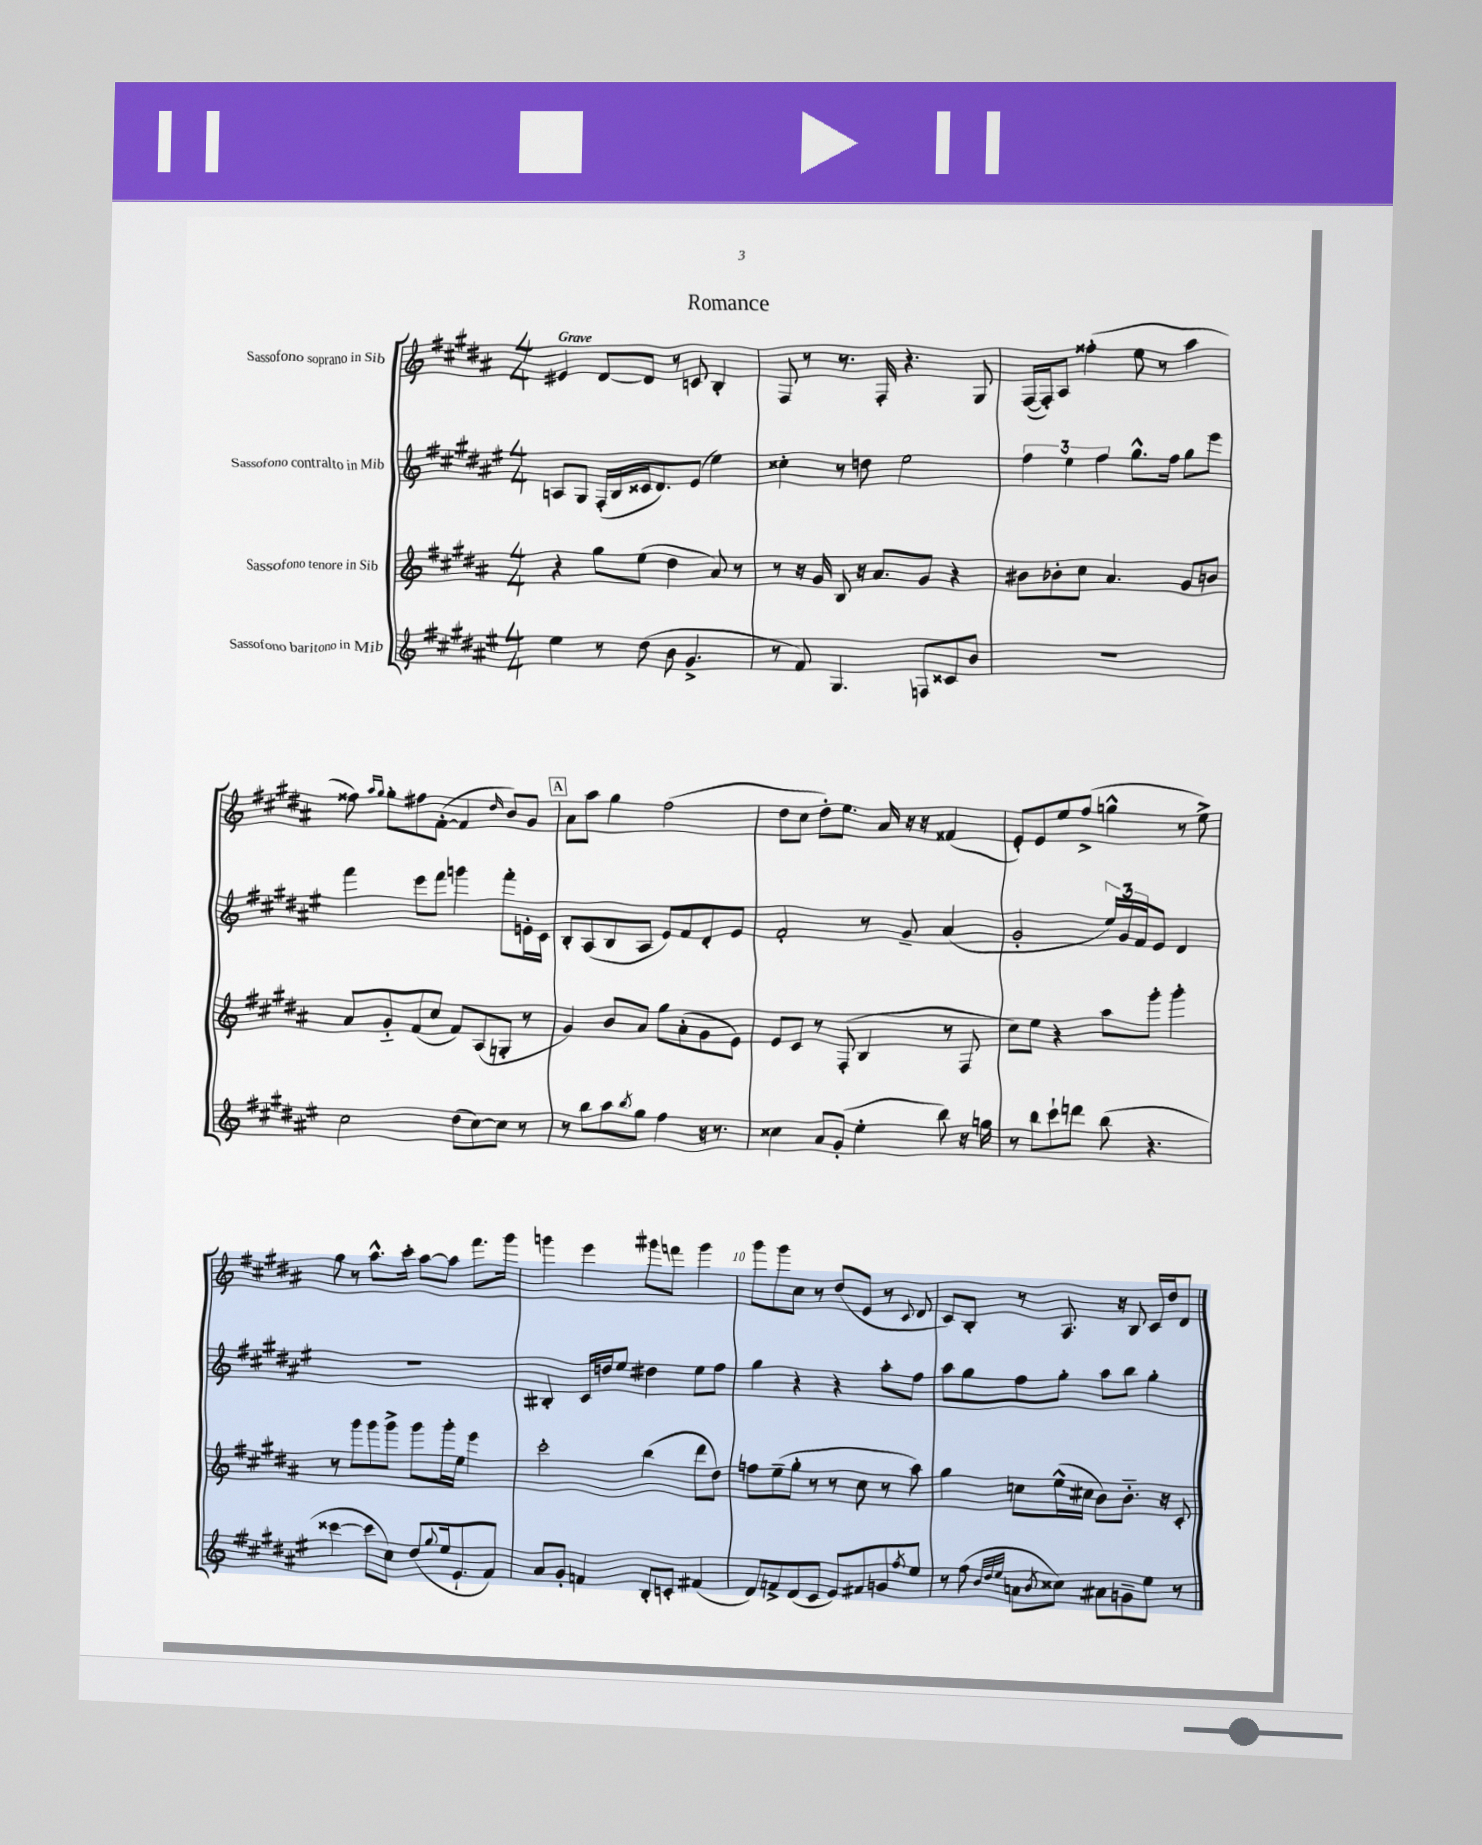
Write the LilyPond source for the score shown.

\header { title = "Romance" }
<<
\new StaffGroup <<
\new Staff = "s0" \with { instrumentName = "Sassofono soprano in Sib" } {
    \clef treble \key b \major \numericTimeSignature \time 4/4 \tempo "Grave"
    eis'4 dis'8~ dis'8 r8 c'8 b4-. |
    fis8 r8 r8. fis16-. r4. gis8 |
    fis16~( fis16-.) ais8 fisis''4-.( e''8 r8 ais''4 |
    fisis''8) \grace { ais''16 gis''16 } gis''8-. fis''8 fis'8~-.( fis'4 \grace { dis''16 } b'8) gis'8 |
    \mark \markup { \box "A" } ais'8 ais''8 gis''4 fis''2( |
    dis''8 cis''8 dis''8-.) e''8. ais'16 r16 r16 fisis'4( |
    e'8-.) e'8 e''8 fis''8->( g''4-^ r8 e''8->) |
    gis''8 r8 ais''8.-^ cis'''16-. ais''8~ ais''8 fis'''8. gis'''16 |
    g'''4 e'''4 gis'''8 f'''8 gis'''4 |
    gis'''8 gis'''8 cis''8 r8 dis''8( e'8 r8 \appoggiatura { cis'8 } dis'8 |
    cis'8) b8-. r8 ais8. r16 b8 cis'16 dis''16 dis'8 \bar "|." |
}
\new Staff = "s1" \with { instrumentName = "Sassofono contralto in Mib" } {
    \clef treble \key fis \major \numericTimeSignature \time 4/4
    a8 gis8 fis16-.( b16 cisis'16 dis'8.) eis'8( eis''4) |
    cisis''4-. r8 d''8 eis''2 |
    \tuplet 3/2 { fis''4 eis''4 fis''4 } gis''8.-^ fis''16 gis''8 eis'''8 |
    fis'''4 eis'''8 fis'''8 g'''4 fis'''8-. e'16-. cis'16 |
    \mark \markup { \box "A" } b8-. ais8( b8 ais8 eis'8) fis'8 dis'8-. eis'8 |
    fis'2-. r8 gis'8-- ais'4( |
    gis'2-. \tuplet 3/2 { eis''16) gis'16 fis'16 } eis'8 dis'4 |
    R1 |
    bis4-. cis'16 d''16 eis''8 dis''4 eis''8 fis''8 |
    gis''4 r4 r4 ais''8-. fis''8 |
    ais''8 gis''8 fis''8 gis''8-. ais''8 b''8 gis''4-. \bar "|." |
}
\new Staff = "s2" \with { instrumentName = "Sassofono tenore in Sib" } {
    \clef treble \key b \major \numericTimeSignature \time 4/4
    r4 gis''8 e''8( dis''4 ais'8) r8 |
    r8 r16 gis'16 b8 r16 ais'8. gis'8 r4 |
    bis'8 bes'8-. cis''8 ais'4. gis'8 b'8 |
    ais'8 gis'8-_ fis'8( cis''8 fis'8) ais8( g8-. r8 |
    \mark \markup { \box "A" } gis'4) b'8 ais'8 gis''8 ais'8-.( gis'8 e'8) |
    e'8 cis'8 r8 fis8-.( b4 r8 fis8 |
    cis''8) e''8 r4 ais''8 gis'''8-. gis'''4-. |
    r8 gis'''8 gis'''8 gis'''8-> gis'''8 gis'''16-. e''16 e'''4 |
    cis'''2-. b''4( dis'''8 dis''8) |
    f''8 e''8--( gis''8-. r8 r8 cis''8 r8 ais''8) |
    gis''4 c''8 e''16-^( cis''16 b'8) b'8.-_ r16 cis'8-. \bar "|." |
}
\new Staff = "s3" \with { instrumentName = "Sassofono baritono in Mib" } {
    \clef treble \key fis \major \numericTimeSignature \time 4/4
    eis''4 r8 dis''8( b'8 gis'4.-> |
    r8 fis'8) gis4. f8 cisis'8 b'8 |
    R1 |
    cis''2 dis''8( cis''8~) cis''8 r8 |
    \mark \markup { \box "A" } r8 b''8 ais''8 \acciaccatura { b''8 } gis''8 fis''4 r16 r8. |
    cisis''4 ais'8 gis'8-.( eis''4-. b''8) r16 g''16 |
    r8 b''8 cis'''8-! d'''8 b''8( r4. |
    cisis'''4~ cisis'''8 cis''8) dis''8( \appoggiatura { gis''8 } eis''16 eis'8.-! fis'8) |
    ais'8 gis'8-. f'4 b8-. c'8-. fis'4( |
    dis'8) f'8-> dis'8( cis'8 eis'8) fis'8 g'8 \acciaccatura { fis''8 } eis''8 |
    r8 fis''8( \grace { b'32 dis''32 eis''32 } a'8 \acciaccatura { b'8 } cisis''8) ais'8 g'8-- eis''8 r8 \bar "|." |
}
>>
>>
\layout { \context { \Score \override BarNumber.break-visibility = ##(#f #t #t) barNumberVisibility = #(every-nth-bar-number-visible 5) } }
